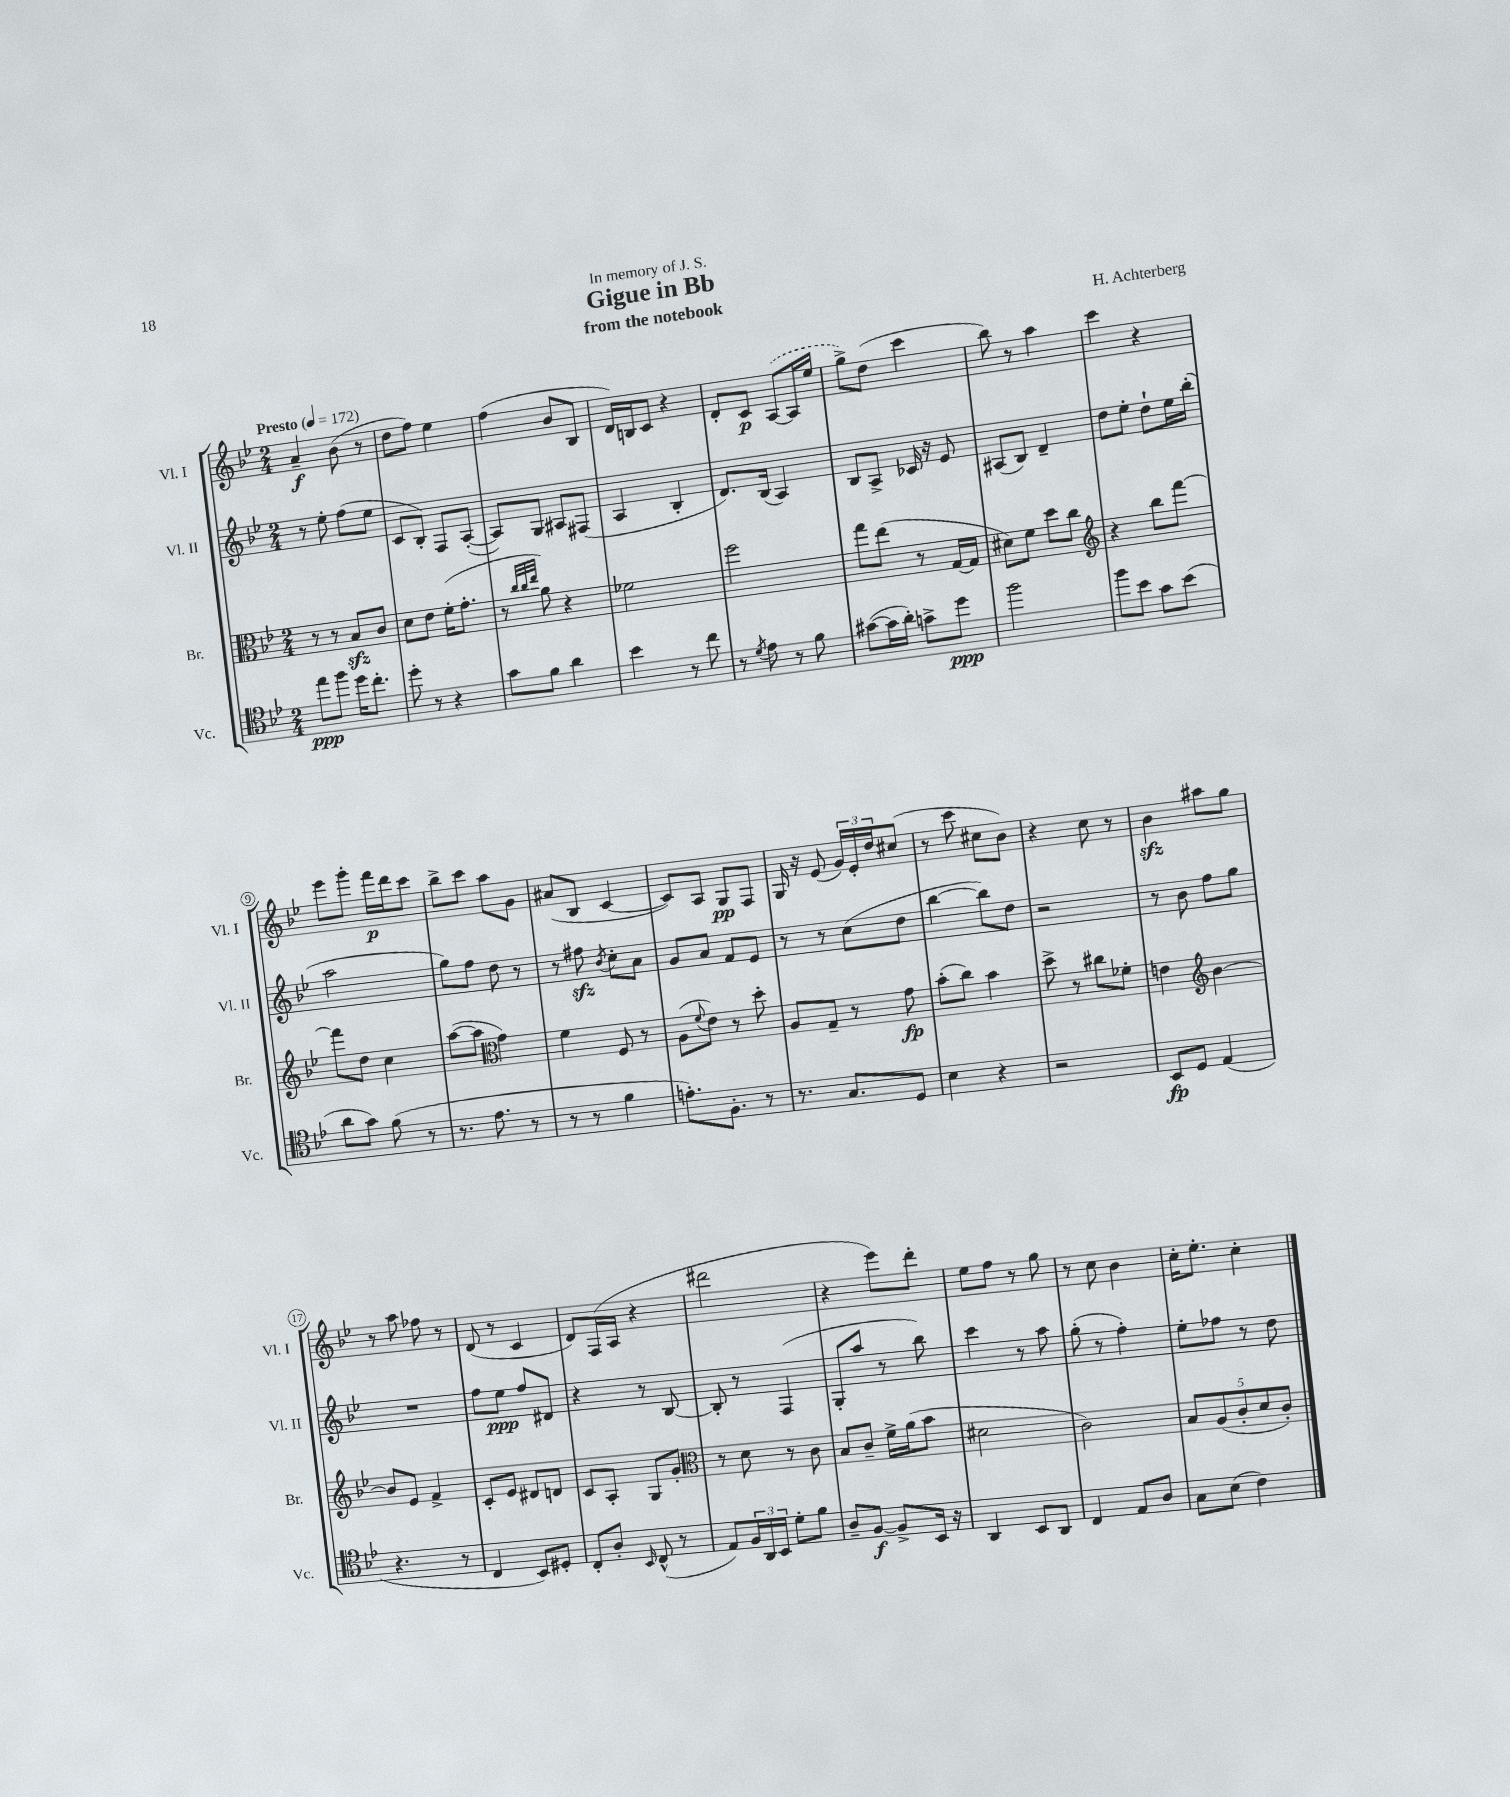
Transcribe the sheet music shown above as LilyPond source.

\header { title = "Gigue in Bb" composer = "H. Achterberg" subtitle = "from the notebook" dedication = "In memory of J. S." }
<<
\new StaffGroup <<
\new Staff = "s0" \with { instrumentName = "Vl. I" shortInstrumentName = "Vl. I" } {
    \clef treble \key bes \major \numericTimeSignature \time 2/4 \tempo "Presto" 4 = 172
    a'4--\f bes'8( r8 |
    d''8 f''8) ees''4 |
    f''4( bes'8 bes8 |
    d'16) b16 c'8 r4 |
    d'8-. c'8\p \once \slurDashed a8~( a16 ees''16 |
    g''8->) d''8( c'''4 |
    bes''8) r8 a''4 |
    c'''4 r4 |
    ees'''8 g'''8-. f'''16\p d'''16 c'''8 |
    bes''8-> c'''8 a''8 g'8 |
    ais'8( bes8 c'4~ |
    c'8) a8 g8\pp f8 |
    g16 r16 ees'8( \tuplet 3/2 { g'16) ees'16-. d''16 } cis''8( |
    r8 c'''8 cis''8 bes'8) |
    r4 c''8 r8 |
    bes'4\sfz ais''8 g''8 |
    r8 a''8 fes''8 r8 |
    d'8( r8 c'4 |
    d'8) f16( a16 r4 |
    dis'''2 |
    r4 ees'''8) d'''8-. |
    ees''8 f''8 r8 g''8 |
    r8 c''8 bes'4 |
    c''16-. ees''8.-. c''4-. \bar "|." |
}
\new Staff = "s1" \with { instrumentName = "Vl. II" shortInstrumentName = "Vl. II" } {
    \clef treble \key bes \major \numericTimeSignature \time 2/4
    r8 ees''8-. f''8( ees''8 |
    c'8 bes8-.) f8 a8~-.( |
    a8) g8 ais8 fis8( |
    a4 bes4-. |
    d'8.) bes16( a4) |
    bes8 a8-> ces'16 r16 ees'8 |
    ais8( bes8) d'4-- |
    d''8 ees''8-. d''8-! ees''16 bes''16-.( |
    a''2 |
    g''8) f''8 d''8 r8 |
    r8 fis''8\sfz \acciaccatura { bes'8 } c''8-. a'8 |
    g'8 a'8 f'8 ees'8 |
    r8 r8 c''8( d''8 |
    bes''4~ bes''8) d''8 |
    r2 |
    r8 bes'8 f''8 g''8 |
    R2 |
    f''8 ees''8\ppp f''8 dis'8 |
    r4 r8 bes8~ |
    bes8-. r8 f4( |
    g8-. a''8 r8 bes''8) |
    c'''4 r8 a''8 |
    g''8-.( r8 f''4-.) |
    ees''8-. fes''8 r8 d''8 \bar "|." |
}
\new Staff = "s2" \with { instrumentName = "Br." shortInstrumentName = "Br." } {
    \clef alto \key bes \major \numericTimeSignature \time 2/4
    r8 r8 bes8\sfz c'8 |
    d'8 ees'8 f'16-.( g'8.-. |
    r8 \grace { c''32 c''32 ees''32 } a'8) r4 |
    fes'2 |
    f''2 |
    g''8 ees''8( r8 g16~ g16 |
    dis'8) f'8 d''8 c''8 |
    \clef treble r4 bes''8 f'''8~ |
    f'''8 d''8 c''4 |
    a''8~( a''8 \clef alto g'4) |
    f'4 f8 r8 |
    a8( \appoggiatura { f'8 } ees'8) r8 d''8-. |
    a8 g8-- r8 g'8\fp |
    bes'8-.( c''8) bes'4 |
    d''8-> r8 cis''8 fes'8-. |
    e'4 \clef treble bes'4~ |
    bes'8 ees'8 f'4-> |
    c'8-. ees'8 dis'8 d'8 |
    c'8 a8-. g8 g'8-. |
    \clef alto r8 d'8 r8 c'8 |
    bes8 c'8-- f'16-> a'16( bes'8 |
    dis'2 |
    c'2) |
    \tuplet 5/4 { bes8 a8( c'8-. d'8 c'8-.) } \bar "|." |
}
\new Staff = "s3" \with { instrumentName = "Vc." shortInstrumentName = "Vc." } {
    \clef tenor \key bes \major \numericTimeSignature \time 2/4
    ees''8\ppp f''8 d''16 c''8.-. |
    d''8-. r8 r4 |
    g'8 f'8 a'4 |
    bes'4 r8 c''8 |
    r8 \acciaccatura { d'8 } ees'8 r8 f'8 |
    gis'8~( gis'16 a'16-.) g'8-> d''8\ppp |
    f''2 |
    f''8 bes'8 g'8 bes'8( |
    a'8 g'8) f'8( r8 |
    r8. ees'8. r8 |
    r8 r8 f'4 |
    e'8.-.) f8.-. r8 |
    r8. g8. d8 |
    bes4 r4 |
    r2 |
    bes,8\fp d8 ees4( |
    r4. r8 |
    c4 bes,8) dis8-. |
    c8-. a8-. \grace { bes,16 } c8-^( r8 |
    ees8) \tuplet 3/2 { f16 a,16 bes,16 } d'8-. f'8 |
    a8-- f8~\f f8-> bes,16 r16 |
    a,4 bes,8 a,8 |
    c4 ees8 a8 |
    g8 bes8( c'4) \bar "|." |
}
>>
>>
\layout { \context { \Score \override BarNumber.stencil = #(make-stencil-circler 0.1 0.3 ly:text-interface::print) } }
